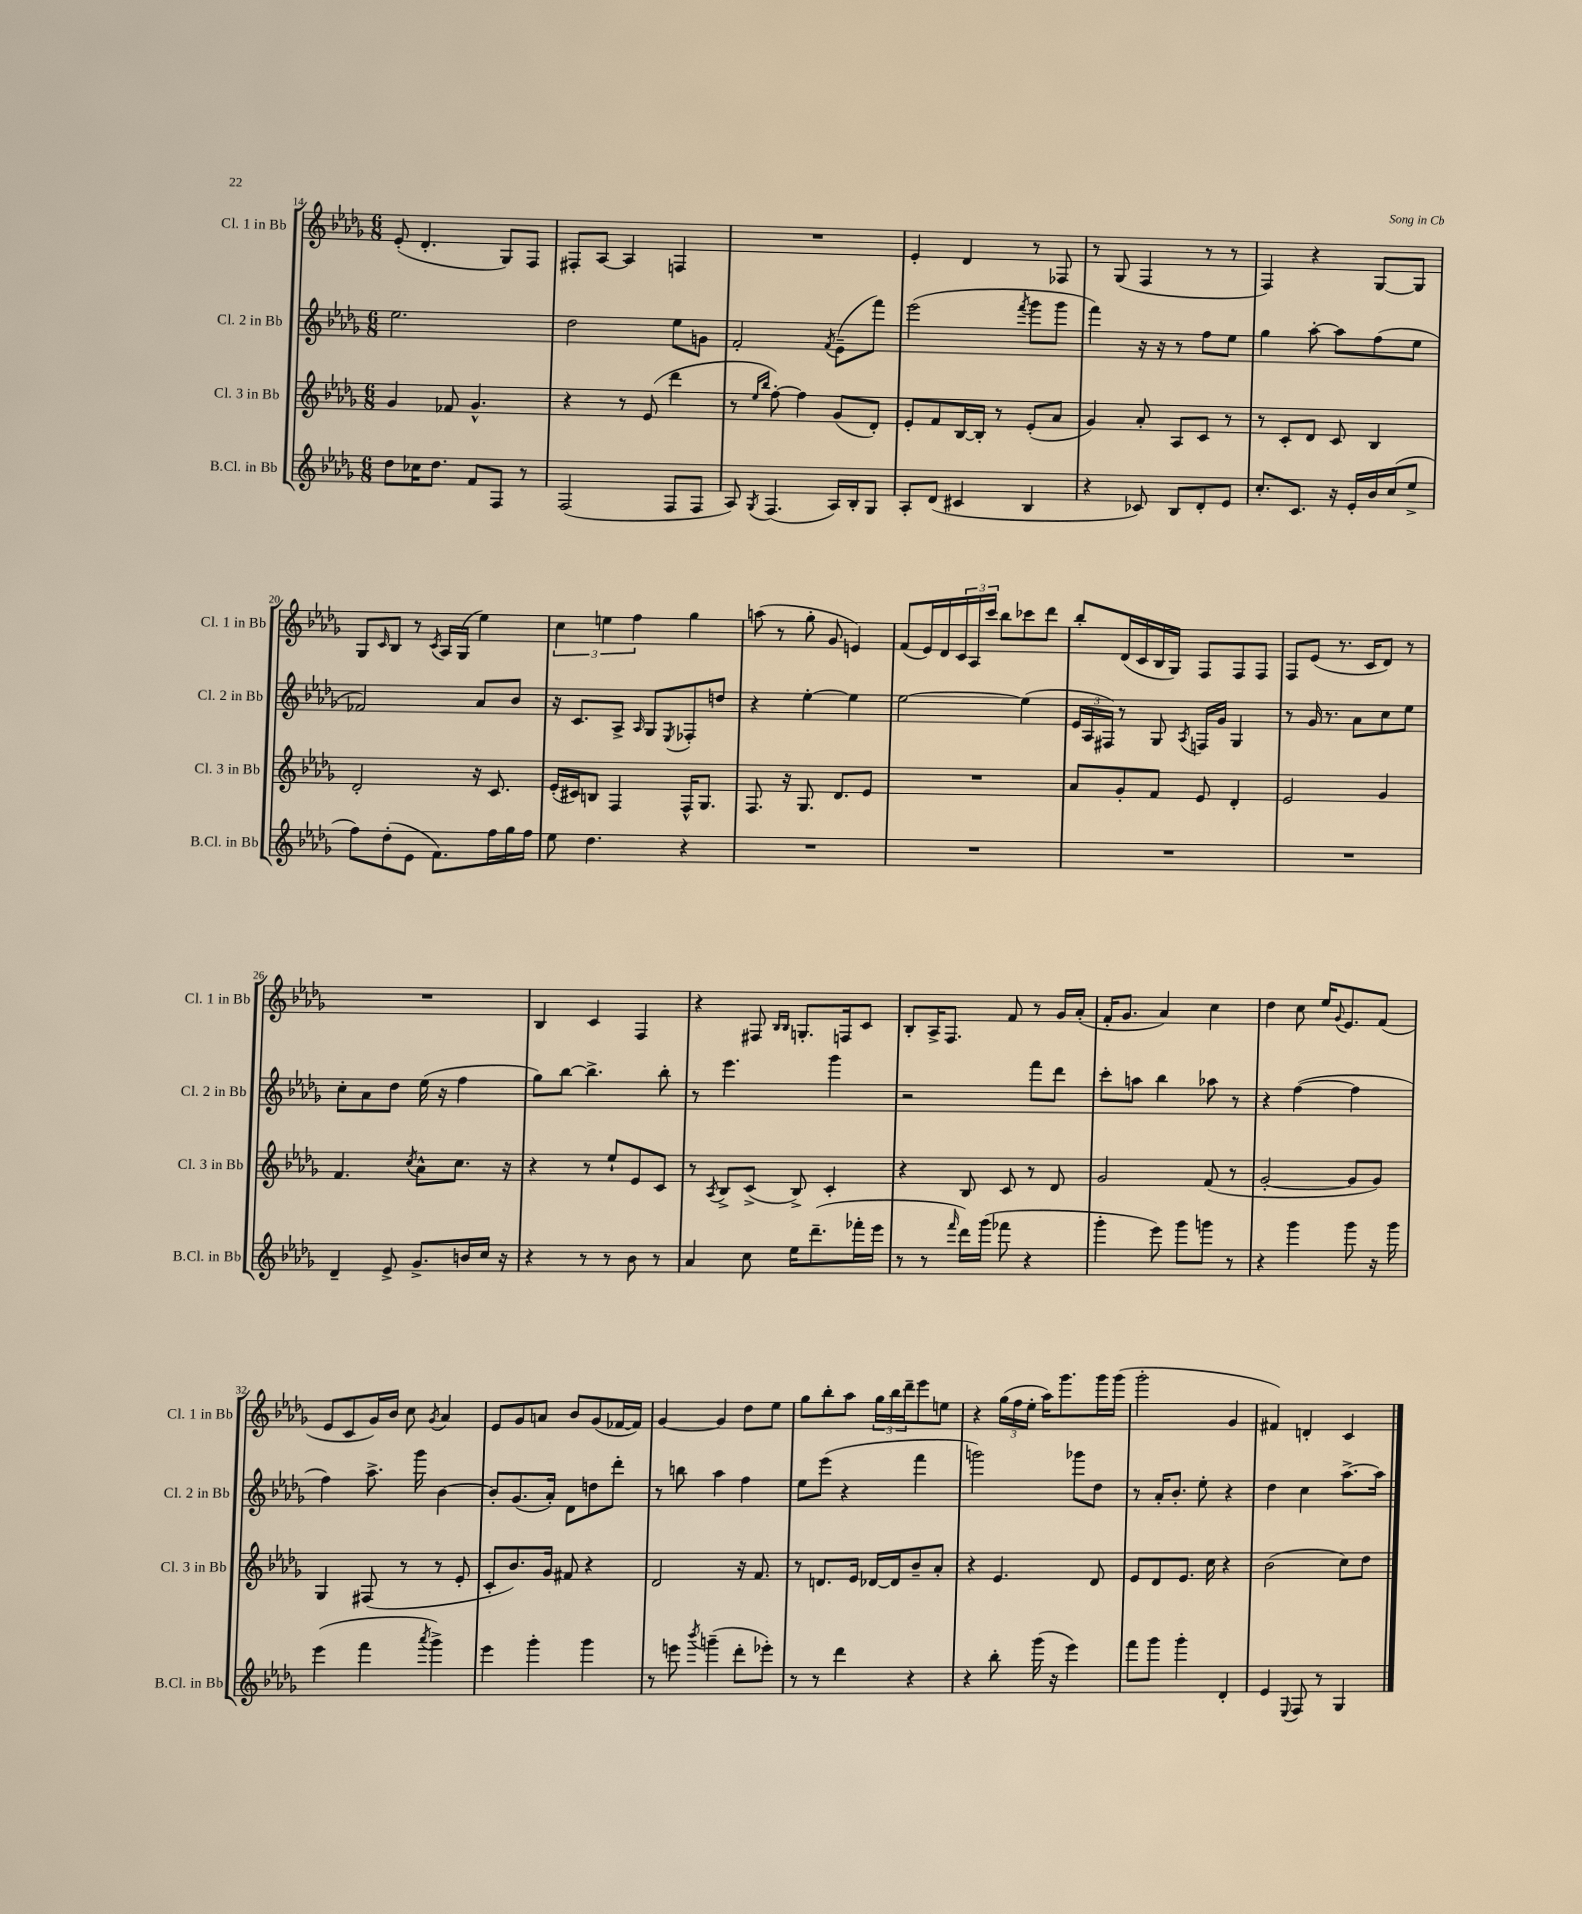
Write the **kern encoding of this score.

**kern	**kern	**kern	**kern
*part4	*part3	*part2	*part1
*staff4	*staff3	*staff2	*staff1
*I"B.Cl. in Bb	*I"Cl. 3 in Bb	*I"Cl. 2 in Bb	*I"Cl. 1 in Bb
*I'B.Cl. in Bb	*I'Cl. 3 in Bb	*I'Cl. 2 in Bb	*I'Cl. 1 in Bb
*clefG2	*clefG2	*clefG2	*clefG2
*k[b-e-a-d-g-]	*k[b-e-a-d-g-]	*k[b-e-a-d-g-]	*k[b-e-a-d-g-]
*M6/8	*M6/8	*M6/8	*M6/8
=14	=14	=14	=14
8dd-\L	4g-/	2.ee-\	(8e-'/
16cc-X\K	.	.	4.d-'/
8.dd-\J	.	.	.
.	8f-X/	.	.
8f/L	4.g-^^/	.	.
8F/J	.	.	8G-/L)
8r	.	.	8F/J
=15	=15	=15	=15
(2F/	4r	2dd-\	8F#X'/L
.	.	.	[8A-/J
.	8r	.	4A-/]
.	(8e-/	.	.
8F/L	4ddd-\	8ee-\L	4Fn/
8F/J	.	8gn\J	.
=16	=16	=16	=16
8A-/)	8r	2f'/	2.r
.	16qqee-/LL	.	.
8qG-/	16qqbb-/JJ	.	.
(4.F/	[8ff'\)	.	.
.	4ff\]	.	.
.	.	8qf/	.
16A-/LL)	(8g-/L	(8e-~\L	.
16B-'/J	.	.	.
8G-/J	8d-'/J)	8fff\J)	.
=17	=17	=17	=17
8A-'/L	8e-'/L	(2eee-\	4e-'/
(8d-/J	8f/	.	.
4c#X/	[16B-/L	.	4d-/
.	16B-'/JJ]	.	.
.	8r	.	.
.	.	8qfff/	.
4B-/	(8e-'/L	8ggg-\L	8r
.	8a-/J	8ggg-\J	8F-X/
=18	=18	=18	=18
4r	4g-/)	4fff\)	8r
.	.	.	(8G-/
8c-X/)	8a-'/	16r	4F/
.	.	16r	.
8B-/L	8A-/L	8r	.
8d-'/	8c/J	8ff\L	8r
8e-/J	8r	8ee-\J	8r
=19	=19	=19	=19
8.cc'/L	8r	4gg-\	4F/)
.	8c'/L	.	.
8.c/J	.	.	.
.	8d-/J	[8aa-'\	4r
16r	8c/	8aa-\L]	.
16e-'/LL	.	.	.
16b-/	4B-/	(8ff\	[8G-/L
(16cc/J	.	.	.
8ee-^/J	.	8ee-\J	8G-/J]
!!LO:LB:g=z
=20	=20	=20	=20
8ff\L)	2d-'/	2f-X/)	8G-/L
.	.	.	16qqc/
(8dd-'\	.	.	8B-/J
8e-\J	.	.	8r
.	.	.	8qc/
8.f\L)	.	.	16A-/LL
.	.	.	(16G-/JJ
.	16r	8a-/L	4ee-\)
16ff\L	8.c/	.	.
16gg-\	.	8b-/J	.
16ff\JJ	.	.	.
=21	=21	=21	=21
8ee-\	(16e-'/LL	16r	6cc\
.	16c#X/J)	8.c/L	.
4.dd-\	8Bn/J	.	.
.	.	.	6een\
.	4F/	8A-^/J	.
.	.	.	6ff\
.	.	16qqA-/	.
.	.	8G-/L	.
.	.	8qE-/	.
4r	16F^^/KL	8F-X'/	4gg-\
.	8.G-/J	.	.
.	.	8ddn/J	.
=22	=22	=22	=22
2.r	8.F/	4r	(8aan\
.	.	.	8r
.	16r	.	.
.	8.G-/	[4ee-'\	8gg-'\
.	.	.	8g-/
.	8.d-/L	.	.
.	.	4ee-\]	4en/)
.	8e-/J	.	.
=23	=23	=23	=23
2.r	2.r	[2ee-\	(8f/L
.	.	.	16e-/L)
.	.	.	16d-/
.	.	.	24c/
.	.	.	24A-/
.	.	.	24ccc/JJ
.	.	.	8bb-\L
.	.	(4ee-\]	8ccc-X\
.	.	.	8ddd-\J
=24	=24	=24	=24
2.r	8a-/L	24e-/LL	8bb-'/L
.	.	24A-/	.
.	.	24F#X/JJ)	.
.	8g-'/	8r	(16d-/L
.	.	.	16c/
.	8f/J	8G-/	16B-/
.	.	.	16G-/JJ)
.	.	8qA-/	.
.	8e-/	16Fn/LL	8F/L
.	.	16g-/JJ	.
.	4d-'/	4G-/	8F/
.	.	.	8F/J
=25	=25	=25	=25
2.r	2e-/	8r	8F/L
.	.	16g-/	(8e-/J
.	.	8.r	.
.	.	.	8.r
.	.	8a-\L	.
.	.	.	16c/KL
.	4g-/	8cc\	8d-/J)
.	.	8ee-\J	8r
!!LO:LB:g=z
=26	=26	=26	=26
4d-~/	4.f/	8cc'\L	2.r
.	.	8a-\	.
8e-^/	.	8dd-\J	.
.	8qcc/	.	.
8.g-^/L	8a-^^\L	(16ee-\	.
.	.	16r	.
.	8.cc\J	4ff\	.
16bn/L	.	.	.
16cc/JJ	.	.	.
16r	16r	.	.
=27	=27	=27	=27
4r	4r	8gg-\L)	4B-/
.	.	[8bb-\J	.
8r	8r	4.bb-^\]	4c/
8r	8ee-`/L	.	.
8b-\	8e-/	.	4F/
8r	8c/J	8bb-'\	.
=28	=28	=28	=28
4a-/	8r	8r	4r
.	8qA-/	.	.
.	8B-^/L	4.eee-\	.
8cc\	(8c^/J	.	8F#X/
.	.	.	16qqB-/LL
.	.	.	16qqB-/JJ
16ee-\KL	8B-^/)	.	8.Gn'/L
(8.ddd-~\	.	.	.
.	4c'/	4ggg-\	.
.	.	.	16Fn/k
16fff-X'\L	.	.	8c/J
16eee-\JJ	.	.	.
=29	=29	=29	=29
8r	4r	2r	8B-'/L
8r	.	.	16A-^/K
.	.	.	8.F/J
16qqfff/	.	.	.
16ddd-\LL)	8B-/	.	.
(16ggg-\JJ	.	.	.
8fff-X\	8c/	.	8f/
4r	8r	8fff\L	8r
.	8d-/	8ddd-\J	16g-/LL
.	.	.	(16a-'/JJ
=30	=30	=30	=30
4ggg-'\	2g-/	8ccc'\L	16f'/KL
.	.	.	8.g-/J
.	.	8aan\J	.
8eee-\)	.	4bb-\	4a-/)
8ggg-\L	.	.	.
8gggn\J	(8f/	8aa-X\	4cc\
8r	8r	8r	.
=31	=31	=31	=31
4r	[2g-'/	4r	4dd-\
4ggg-\	.	([4ff\	8cc\
.	.	.	16ee-/KL
.	.	.	8qqg-/
.	.	.	8.e-/
8ggg-\	8g-/L]	4ff\]	.
16r	8g-/J)	.	(8f/J
16ggg-\	.	.	.
!!LO:LB:g=z
=32	=32	=32	=32
(4eee-\	4G-/	4ff\)	8e-/L
.	.	.	8c/
4fff\	(8F#X/	8.aa-^\	16g-/L)
.	.	.	16b-/JJ
.	8r	.	8cc\
.	.	16ggg-\	.
8qaaa-/	.	.	8qg-/
4ggg-^\)	8r	[4b-\	4a-/
.	8e-'/	.	.
=33	=33	=33	=33
4eee-\	8c'/L	8b-'/L]	8e-/L
.	8.b-/)	(8.g-/	8g-/
4ggg-'\	.	.	8an/J
.	16g-/Jk	16a-'/Jk)	.
.	8f#X/	8d-\L	8b-/L
4ggg-\	4r	8ddn\	(8g-/
.	.	8ddd-'\J	[16f-X/L
.	.	.	16f-/JJ])
=34	=34	=34	=34
8r	2d-/	8r	[4g-/
8eeen\	.	8bbn\	.
8qbbb-/	.	.	.
(4gggn~\	.	4aa-\	4g-/]
8ddd-'\L	16r	4ff\	8dd-\L
.	8.f/	.	.
8eee-X'\J)	.	.	8ee-\J
=35	=35	=35	=35
8r	8r	8ee-\L	8gg-\L
8r	8.dn/L	(8eee-\J	8bb-'\
4ddd-\	.	4r	8aa-\J
.	16e-/Jk	.	.
.	[16d-X/LL	.	24gg-\LL
.	.	.	24bb-\
.	16d-/J]	.	.
.	.	.	24ddd-~\J
4r	8b-~/	4fff\	8eee-\
.	8a-'/J	.	8een\J
=36	=36	=36	=36
4r	4r	2gggn\)	4r
8bb-'\	4.e-/	.	(24gg-\LL
.	.	.	24ff\
.	.	.	24ee-'\JJ
(16ggg-\	.	.	16aa-\KL)
16r	.	.	8.ggg-\
4eee-\)	.	8ggg-X\L	.
.	8d-/	8dd-\J	16ggg-\L
.	.	.	(16ggg-\JJ
=37	=37	=37	=37
8fff\L	8e-/L	8r	2ggg-'\
8ggg-\J	8d-/	16a-'/KL	.
.	.	8.b-'/J	.
4ggg-'\	8.e-/J	.	.
.	.	8ee-'\	.
.	16cc\	.	.
4d-'/	4r	4r	4g-/
=38	=38	=38	=38
4e-/	(2b-\	4dd-\	4f#X/)
8qqE-/	.	.	.
8F/	.	4cc\	4dn'/
8r	.	.	.
4G-/	8cc\L)	[8.aa-^\L	4c/
.	8dd-\J	.	.
.	.	16aa-\Jk]	.
==	==	==	==
*-	*-	*-	*-
